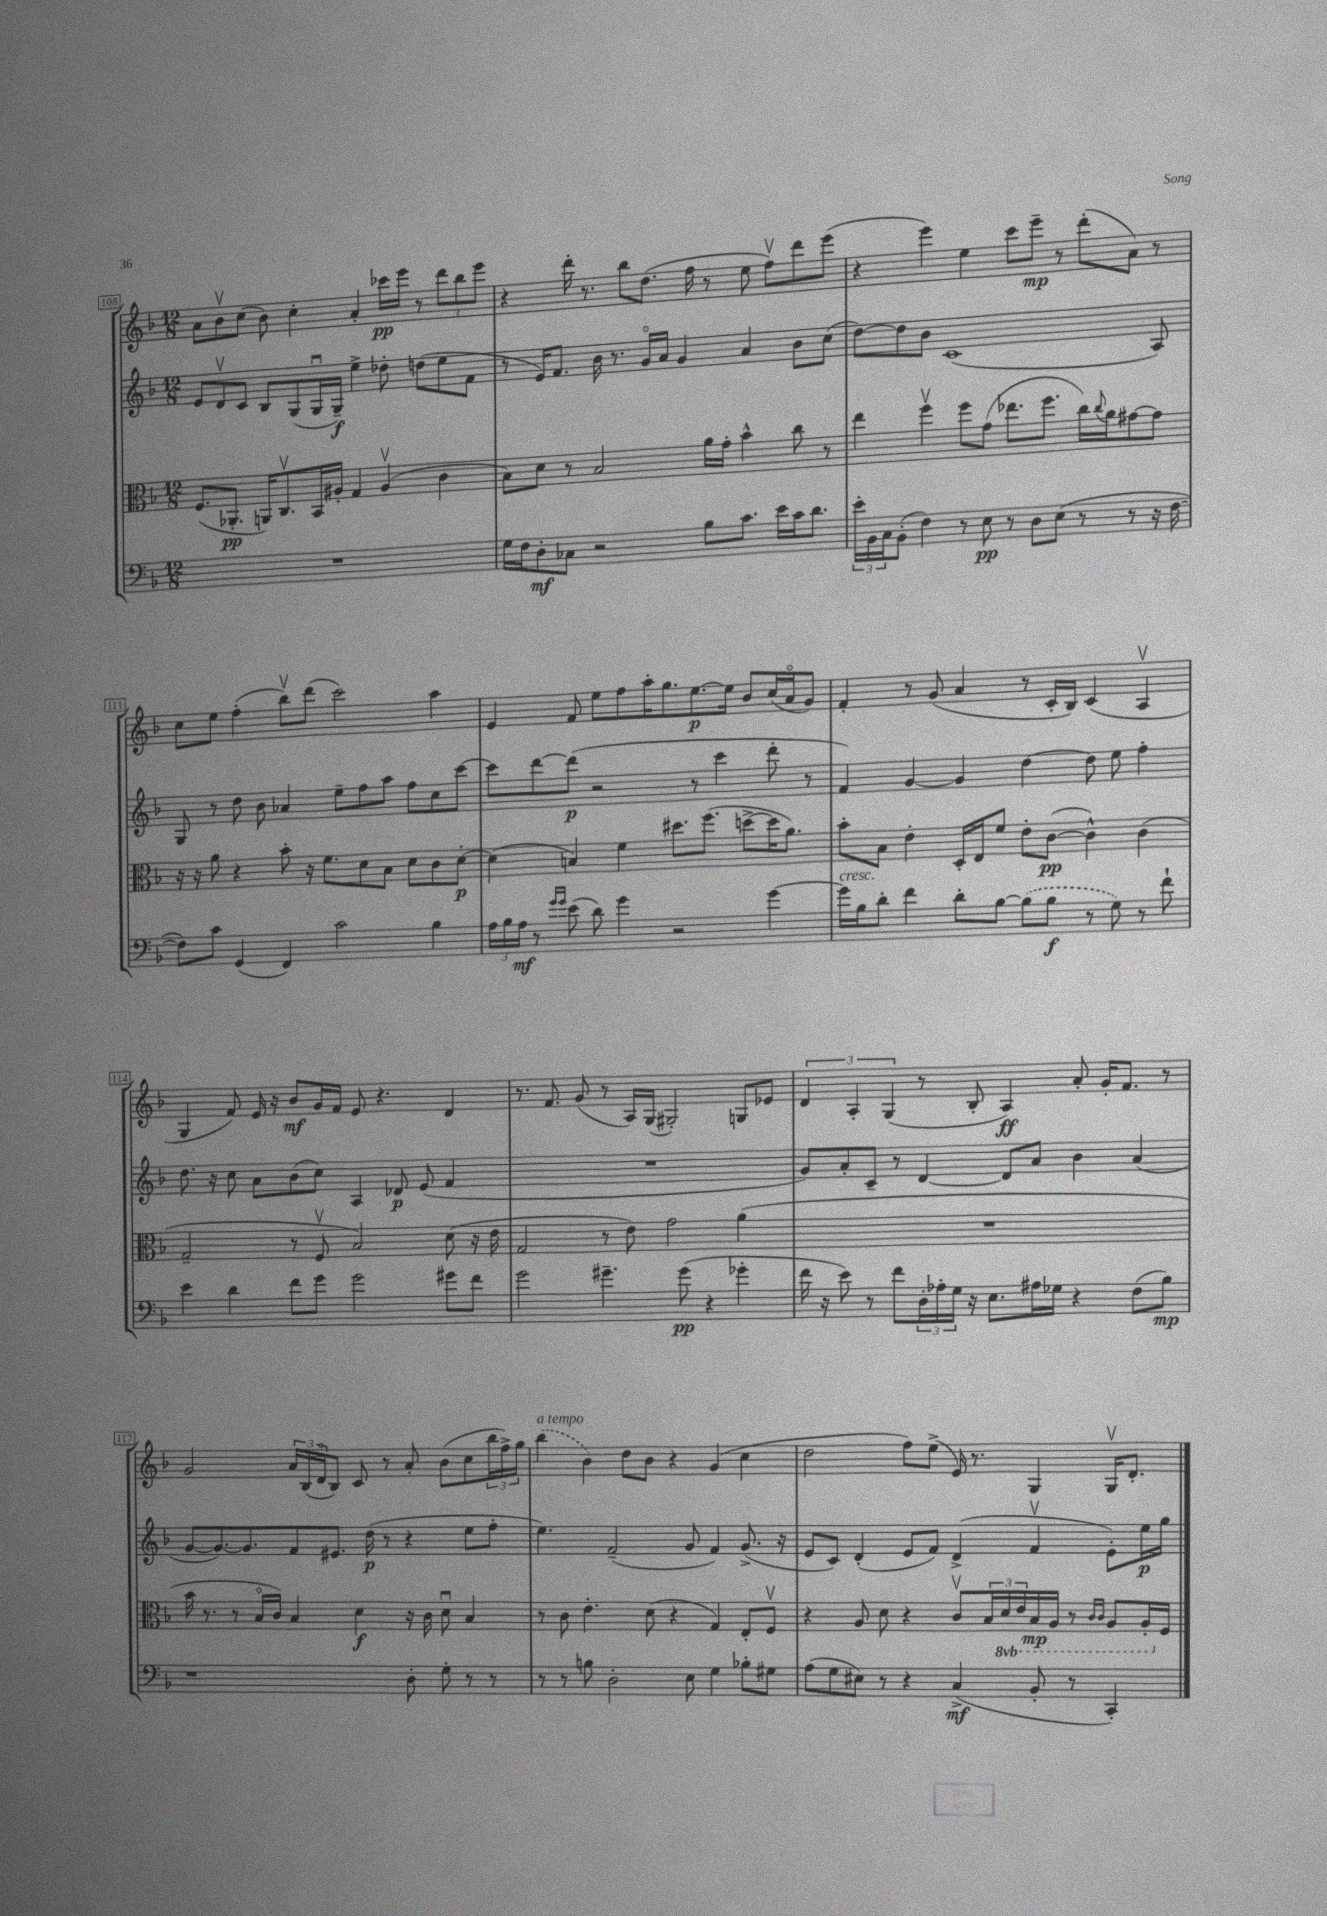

**kern	**dynam	**kern	**dynam	**kern	**dynam	**kern	**dynam
*part4	*part4	*part3	*part3	*part2	*part2	*part1	*part1
*staff4	*staff4	*staff3	*staff3	*staff2	*staff2	*staff1	*staff1
*clefF4	*	*clefC3	*	*clefG2	*	*clefG2	*
*k[b-]	*	*k[b-]	*	*k[b-]	*	*k[b-]	*
*M12/8	*	*M12/8	*	*M12/8	*	*M12/8	*
=108	=108	=108	=108	=108	=108	=108	=108
1.r	.	(8.F/L	.	8e/L	.	8a\L	.
.	.	.	.	8dv/	.	8b-v\	.
.	.	8.AA-X'/J	pp	.	.	.	.
.	.	.	.	8c/J	.	(8cc\J	.
.	.	16AAn/KL)	.	8B-/L	.	8b-\)	.
.	.	8.Cv/	.	.	.	.	.
.	.	.	.	(8G/	.	4cc'\	.
.	.	16BB-/L	.	16Gu/L	.	.	.
.	.	16A#X'/JJ	.	16G~/JJ)	f	.	.
.	.	4G/	.	4ee^\	.	4a'/	.
.	.	(4A#v/	.	8dd-X'\	.	16ccc-X\LL	pp
.	.	.	.	.	.	16eee\JJ	.
.	.	.	.	(8ddn\L	.	8r	.
.	.	4c\	.	8ee\	.	12ddd\L	.
.	.	.	.	.	.	12bb-\	.
.	.	.	.	8f\J	.	.	.
.	.	.	.	.	.	12eee\J	.
=109	=109	=109	=109	=109	=109	=109	=109
16G\LL	.	8B-\L)	.	8r	.	4r	.
16F\J	.	.	.	.	.	.	.
8D'\	mf	8d\J	.	16e/KL)	.	.	.
.	.	.	.	8.f/J	.	.	.
8C-X\J	.	8r	.	.	.	16ddd'\	.
.	.	.	.	.	.	8.r	.
2r	.	2B-/	.	16b-\	.	.	.
.	.	.	.	8.r	.	.	.
.	.	.	.	.	.	8bb-\L	.
.	.	.	.	16g/LL	.	(8.dd\J	.
.	.	.	.	16a/JJ	.	.	.
.	.	.	.	4g/	.	.	.
.	.	.	.	.	.	16ff\	.
8B-\L	.	16a\LL	.	.	.	8r	.
.	.	16g'\JJ	.	.	.	.	.
8.c\J	.	4b-^^\	.	4a/	.	8ee\	.
.	.	.	.	.	.	8ffv\L)	.
16e\LL	.	.	.	.	.	.	.
16c\J	.	8cc\	.	8b-\L	.	8ddd\	.
8.d\J	.	.	.	.	.	.	.
.	.	8r	.	(8cc\J	.	(8eee\J	.
=110	=110	=110	=110	=110	=110	=110	=110
24e'\LL	.	4ee\	.	[8dd\L)	.	4r	.
24BB-\	.	.	.	.	.	.	.
24C\J	.	.	.	.	.	.	.
(8BB-'\J	.	.	.	8dd\]	.	.	.
4F\)	.	4ffv\	.	8b-\J	.	4eee\)	.
.	.	.	.	(1c	.	.	.
8r	.	8ff\L	.	.	.	4ee\	.
8E\	pp	(8g\J	.	.	.	.	.
8r	.	8.ee-X\L	.	.	.	8ccc\L	.
8D\L	.	.	.	.	.	8eee~\J	mp
.	.	8.ff\J	.	.	.	.	.
(8E\J	.	.	.	.	.	8r	.
8r	.	16cc\LL)	.	.	.	(8ddd'\L	.
.	.	8qqcc/	.	.	.	.	.
.	.	16a\J	.	.	.	.	.
8r	.	[8g#X\	.	.	.	8a\J)	.
16r	.	8g#\J]	.	8A/)	.	8r	.
[16F\	.	.	.	.	.	.	.
!!LO:LB:g=z
=111	=111	=111	=111	=111	=111	=111	=111
8F\L])	.	16r	.	8G/	.	8cc\L	.
.	.	16r	.	.	.	.	.
8c\J	.	8a\	.	8r	.	8ee\J	.
(4GG/	.	4r	.	8dd\	.	(4ff'\	.
.	.	.	.	8b-\	.	.	.
4FF/)	.	8b-'\	.	4a-X/	.	8bb-v\L)	.
.	.	16r	.	.	.	(8ddd\J	.
.	.	8.f\L	.	.	.	.	.
2c\	.	.	.	8ee~\L	.	2ccc\)	.
.	.	8d\	.	8ff\	.	.	.
.	.	8B-\J	.	8aa\J	.	.	.
.	.	8d\L	.	8ff\L	.	.	.
4B-\	.	8c\	.	8cc\	.	4aa\	.
.	.	[8d'\J	p	[8ccc\J	.	.	.
=112	=112	=112	=112	=112	=112	=112	=112
24A\LL	.	(4d\]	.	8ccc\L]	.	4e/	.
24B-\	.	.	.	.	.	.	.
24A\JJ	mf	.	.	.	.	.	.
8r	.	.	.	[8ddd\	.	.	.
16qqg/LL	.	.	.	.	.	.	.
16qqg/JJ	.	.	.	.	.	.	.
(8e\	.	4Bn/)	.	(8ddd\J]	p	8f/	.
8d\)	.	.	.	2r	.	8ee\L	.
4g\	.	4f\	.	.	.	8ff\	.
.	.	.	.	.	.	16aa'\K	.
.	.	.	.	.	.	8.gg\	.
2r	.	8.dd#X\L	.	.	.	.	.
.	.	.	.	8r	.	[8.ee\	p
.	.	(8.ff\J	.	.	.	.	.
.	.	.	.	4ccc\	.	.	.
.	.	.	.	.	.	16ee\Jk]	.
.	.	[8ddn^\L	.	.	.	8b-/L	.
[4g\	.	16dd\K]	.	8ddd'\	.	(16cc/L	.
.	.	8.a\J)	.	.	.	16a/J	.
.	.	.	.	8r	.	8g/J)	.
=113	=113	=113	=113	=113	=113	=113	=113
!LO:TX:a:i:t=cresc.	!	!	!	!	!	!	!
16g\LL]	.	8b-'\L	.	4f/)	.	4f'/	.
16B-\J	.	.	.	.	.	.	.
8d'\J	.	8B-\J	.	.	.	.	.
4f\	.	4e'\	.	[4g/	.	8r	.
.	.	.	.	.	.	(8g/	.
8d'\L	.	16D'/LL	.	4g/]	.	4a/	.
.	.	16E/J	.	.	.	.	.
[8B-\J	.	8f/J	.	.	.	.	.
(8B-\L]	.	8e'\L	.	[4dd\	.	8r	.
8B-\J	f	([8c\J	pp	.	.	16c'/LL	.
.	.	.	.	.	.	16B-/JJ)	.
8r	.	4c^^\])	.	8dd\]	.	(4c/	.
8G\)	.	.	.	8ee\	.	.	.
8r	.	(4c\	.	4ff'\	.	4Av/	.
8f`\	.	.	.	.	.	.	.
!!LO:LB:g=z
=114	=114	=114	=114	=114	=114	=114	=114
4e\	.	2G~/	.	8.dd\	.	4G/	.
.	.	.	.	16r	.	.	.
4d\	.	.	.	8cc\	.	8f/)	.
.	.	.	.	8a\L	.	16e/	.
.	.	.	.	.	.	16r	.
8f\L	.	8r	.	(8b-\	.	8b-/L	mf
8g\J	.	8Fv/	.	8cc\J)	.	16g/L	.
.	.	.	.	.	.	16f/JJ	.
2g\	.	2B-/)	.	4A/	.	8e/	.
.	.	.	.	.	.	4.r	.
.	.	.	.	8d-X/	p	.	.
.	.	.	.	(8e/	.	.	.
8g#X\L	.	(8d\	.	4f/	.	4d/	.
8f\J	.	16r	.	.	.	.	.
.	.	16e\	.	.	.	.	.
=115	=115	=115	=115	=115	=115	=115	=115
2g\	.	2G/	.	1.r	.	8.r	.
.	.	.	.	.	.	8.f/	.
.	.	.	.	.	.	(8g/	.
4.g#X~\	.	8r	.	.	.	8r	.
.	.	8e\)	.	.	.	16A/LL)	.
.	.	.	.	.	.	(16G/JJ	.
.	.	2g\	.	.	.	2G#X'/)	.
(8g#\	pp	.	.	.	.	.	.
4r	.	.	.	.	.	.	.
4g-X'\	.	(4a\	.	.	.	8Gn/L	.
.	.	.	.	.	.	8e-X/J	.
=116	=116	=116	=116	=116	=116	=116	=116
16f\	.	1.r	.	8g/L)	.	6d/	.
16r	.	.	.	.	.	.	.
8e\)	.	.	.	8a'/	.	.	.
.	.	.	.	.	.	6A'/	.
8r	.	.	.	8c~/J	.	.	.
.	.	.	.	.	.	(6G/	.
8f\L	.	.	.	8r	.	.	.
24D'\L	.	.	.	[4d/	.	8r	.
24A-X'\	.	.	.	.	.	.	.
24G\JJ	.	.	.	.	.	.	.
16r	.	.	.	.	.	8B-'/	.
8.E\L	.	.	.	.	.	.	.
.	.	.	.	8d/L]	.	4A/)	ff
16A#X\L	.	.	.	8a/J	.	.	.
16G-X\JJ	.	.	.	.	.	.	.
4r	.	.	.	4b-\	.	8a'/	.
.	.	.	.	.	.	16g'/KL	.
.	.	.	.	.	.	8.f/J	.
(8F\L	.	.	.	(4a/	.	.	.
8B-\J)	mp	.	.	.	.	8r	.
!!LO:LB:g=z
=117	=117	=117	=117	=117	=117	=117	=117
1r	.	16b-\	.	[8g/L	.	2g/	.
.	.	8.r	.	.	.	.	.
.	.	.	.	8.g/_)	.	.	.
.	.	8r	.	.	.	.	.
.	.	.	.	8.g/]	.	.	.
.	.	16B-/LL	.	.	.	.	.
.	.	16c/JJ)	.	.	.	.	.
.	.	4B-/	.	8f/	.	24a/LL	.
.	.	.	.	.	.	(24B-/	.
.	.	.	.	.	.	24d/J	.
.	.	.	.	8.e#X/J	.	8B-/J)	.
.	.	4d\	f	.	.	8c/	.
.	.	.	.	(16dd\	p	.	.
.	.	.	.	8r	.	8r	.
8D'\	.	16r	.	4r	.	8a'/	.
.	.	16c\	.	.	.	.	.
8G'\	.	8du\	.	.	.	(8b-\L	.
8r	.	4B-/	.	8ee\L	.	8cc\	.
8r	.	.	.	8ff'\J	.	24bb-\L	.
.	.	.	.	.	.	24ff^\)	.
.	.	.	.	.	.	24gg\JJ	.
=118	=118	=118	=118	=118	=118	=118	=118
!	!	!	!	!	!	!LO:TX:a:i:t=a tempo	!
8r	.	8r	.	4.ee\)	.	(4bb-\	.
8r	.	8c\	.	.	.	.	.
8Bn\	.	4.e'\	.	.	.	4b-\)	.
2D'\	.	.	.	(2f~/	.	.	.
.	.	.	.	.	.	8dd\L	.
.	.	(8d\	.	.	.	8b-\J	.
.	.	4r	.	.	.	4r	.
8E\	.	.	.	8g/	.	.	.
4G\	.	4G/)	.	4f/)	.	(4g/	.
8B-X'\L	.	8E'/L	.	(8.g^/	.	4cc\	.
8G#X\J	.	8Fv/J	.	.	.	.	.
.	.	.	.	16r	.	.	.
=119	=119	=119	=119	=119	=119	=119	=119
(8A\L	.	4r	.	8e/L	.	2dd\	.
8G\	.	.	.	8c/J)	.	.	.
8E#X\J)	.	8A/	.	(4d'/	.	.	.
8r	.	8d\	.	.	.	.	.
4r	.	4r	.	8e/L	.	8ff\L)	.
.	.	.	.	8f/J)	.	(8ee^\J	.
(4C^/	mf	8cv/L	.	(4d^/	.	16e/)	.
.	.	.	.	.	.	8.r	.
.	.	24B-/L	.	.	.	.	.
*	*	*8ba	*	*	*	*	*
.	.	24D/	.	.	.	.	.
.	.	24E/	.	.	.	.	.
8BB-'/	.	16BB-/	mp	4fv/	.	4G/	.
.	.	16AA/JJ	.	.	.	.	.
8r	.	8r	.	.	.	.	.
.	.	16qqC/LL	.	.	.	.	.
.	.	16qqC/JJ	.	.	.	.	.
4CC'/)	.	8AA/L	.	8e'\L)	.	16Gv/KL	.
.	.	.	.	.	.	8.d'/J	.
.	.	16AA'/L	.	16ee\L	p	.	.
*	*	*X8ba	*	*	*	*	*
.	.	16F/JJ	.	16gg\JJ	.	.	.
==	==	==	==	==	==	==	==
*-	*-	*-	*-	*-	*-	*-	*-
